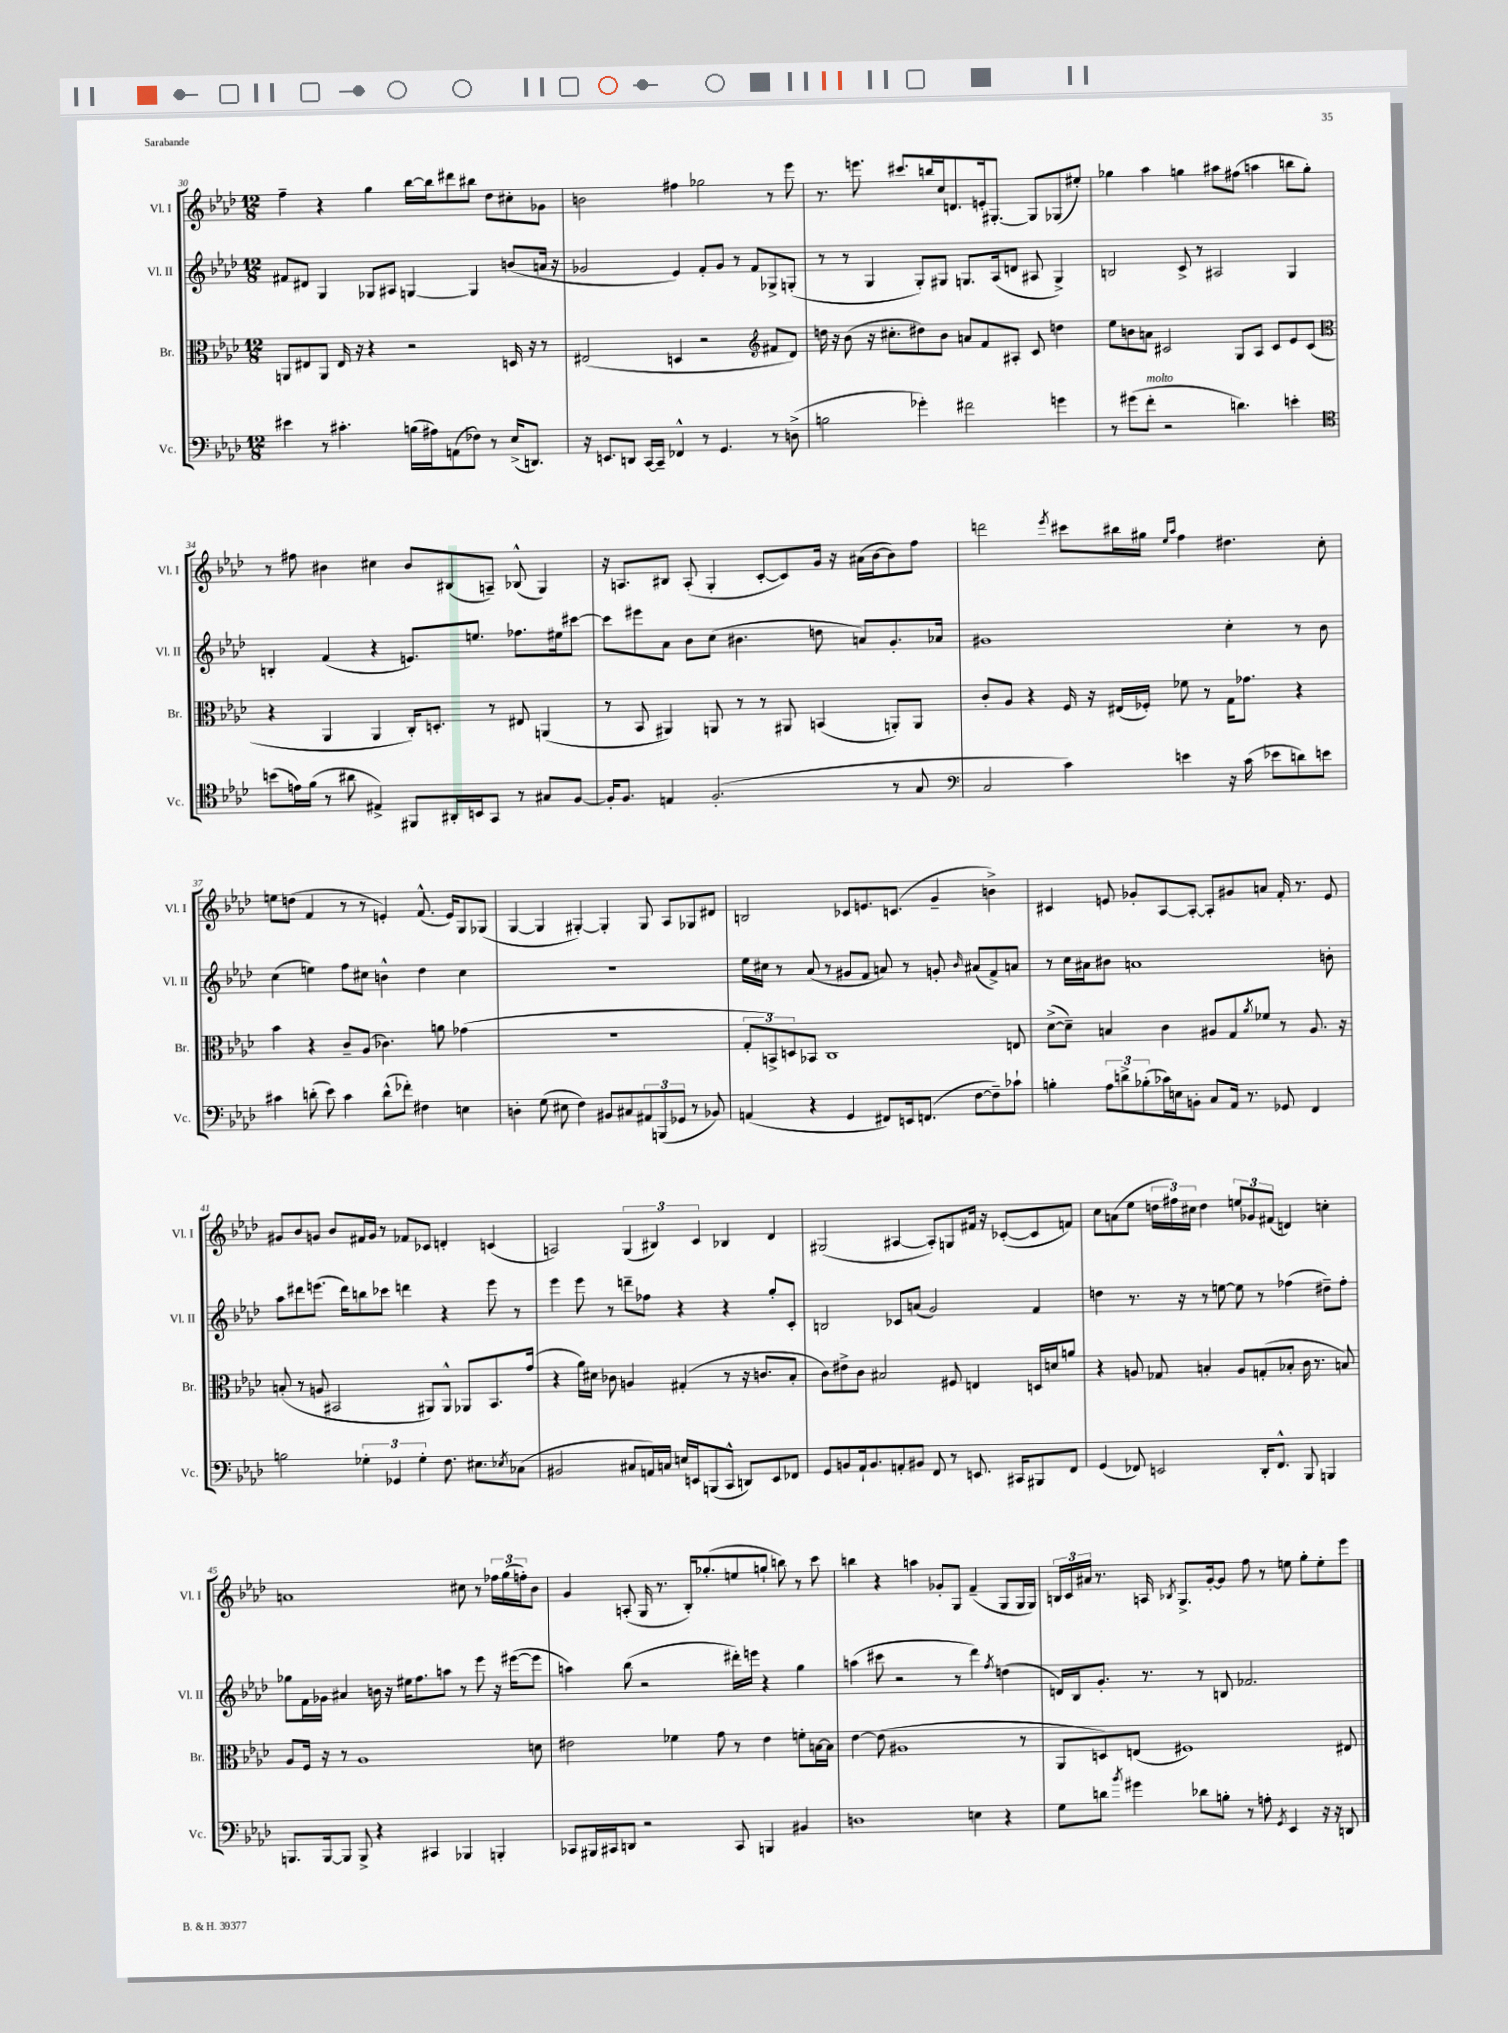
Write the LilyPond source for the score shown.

<<
\new StaffGroup <<
\new Staff = "s0" \with { instrumentName = "Vl. I" shortInstrumentName = "Vl. I" } {
    \clef treble \key aes \major \numericTimeSignature \time 12/8
    f''4-- r4 g''4 bes''16~ bes''16 dis'''8 bis''8 des''8 cis''8-. ges'8 |
    b'2 fis''4 ges''2 r8 ees'''8 |
    r8. e'''8. cis'''8. b''16 c''16 d'8. e'16-. gis8.~-. gis8 ges8( eis''8-.) |
    ges''4 aes''4 g''4 ais''8 fis''8( a''4 b''8 g''8-.) |
    r8 fis''8 bis'4 cis''4 bis'8 bis8( a8--) bes8-^( g4) |
    r16 a8. bis8 a8-.( g4-. c'8~-. c'8) g'16 r16 ais'16( bes'16~ bes'8) f''8 |
    d'''2 \acciaccatura { ees'''8 } cis'''8 bis''16 gis''16 \grace { ees''16 aes''16 } f''4 dis''4. c''8-. |
    e''8 d''8( f'4 r8 r8 e'4-.) f'8.-^( e'16) g8 ges8( |
    g4~ g4 gis4~-.) gis4-. gis8 aes8 ges8 dis'8 |
    b2 ces'8 e'8. c'8.( g'4-- b'4->) |
    cis'4 e'8 ges'8-. aes8~ aes8~-. aes8-. gis'8 a'8 f'16-. r8. e'8 |
    gis'8 bes'8 g'8 bes'8 fis'16 g'16 r8 fes'8 ces'8 d'4-. c'4( |
    a2) \tuplet 3/2 { g4( bis4) c'4 } bes4 des'4 |
    gis2( ais4~ ais8-.) g8 fis'16 r16 ces'8~-.( ces'8 f'8) |
    c''8 a'8( ees''8 \tuplet 3/2 { d''16 fis''16) cis''16 } d''4 \tuplet 3/2 { e''8 ges'8 fis'8( } d'4) c''4-. |
    a'1 cis''8 r8 \tuplet 3/2 { fes''16 g''16( f''16-.) } bes'8 |
    g'4 a8-.( g16 r8. bes16-.) ges''8.-.( e''8 g''8-! b''8) r8 c'''8 |
    b''4 r4 a''4 ges'8-. g8 f'4--( g8 g16 g16) |
    \tuplet 3/2 { b16 c'16 ais'16 } r8. a16 \acciaccatura { bes8 } g8.-> g'16~-. g'8 f''8 r8 e''8 g''8-. e''8-. ees'''8 \bar "|." |
}
\new Staff = "s1" \with { instrumentName = "Vl. II" shortInstrumentName = "Vl. II" } {
    \clef treble \key aes \major \numericTimeSignature \time 12/8
    fis'8 dis'8 g4 ges8 ais8 g4~ g4 b'8( a'16 r16 |
    ges'2 ees'4) f'8-. ges'8 r8 f'8 ges8-> g8-.( |
    r8 r8 g4 g8-.) gis8 g8. aes16( d'8 ais8 g4->) |
    b2 c'8-> r8 ais2 g4 |
    b4-. f'4( r4 e'8.) e''8. fes''8. eis''16 cis'''8~ |
    cis'''8 eis'''8 aes'8 bes'8 c''8( bis'4. d''8 a'8) g'8.-. aes'16 |
    gis'1 c''4-. r8 bes'8 |
    c''4( e''4) f''8 cis''8 b'4-^ des''4 cis''4 |
    R1. |
    ees''16 cis''16 r8 aes'8( r8 gis'8 f'8 a'8) r8 g'8-. \grace { bes'16 } ais'8( f'8->) a'8 |
    r8 c''16 ais'16 bis'8 a'1 b'8-. |
    aes''8 dis'''8 e'''8.( dis'''16) b''8 ces'''8 d'''4 r4 e'''8 r8 |
    ees'''4 ees'''8 r8 d'''8-- fes''8 r4 r4 g''8-. c'8-. |
    b2 ces'8 a'8( g'2) f'4 |
    d''4 r8. r16 r8 e''8~ e''8 r8 fes''4( dis''8--) fes''8-. |
    ges''8 f'16 ges'16 ais'4 b'16 r16 eis''16 f''8. a''8 r8 ees'''8 r16 eis'''16~( eis'''8 |
    a''4) bes''8( r2 dis'''16-.) e'''16 r4 g''4 |
    a''4( cis'''8 r2 r8 des'''4) \acciaccatura { f''8 } d''4( |
    d'16) bes16 g'8.-. r8. r8 b8 fes'2. \bar "|." |
}
\new Staff = "s2" \with { instrumentName = "Br." shortInstrumentName = "Br." } {
    \clef alto \key aes \major \numericTimeSignature \time 12/8
    a,8 eis8 a,8 eis16 r16 r4 r2 d16 r16 r8 |
    eis2( d4 r2 \clef treble fis'8 des'8) |
    d''16 r16 bes'8( r16 cis''8.-. dis''8) bes'8 a'8 f'8 ais8-. c'8 d''4 |
    ees''8 b'8 a'8 cis'2 g8 aes8 cis'8 ees'8 cis'8( |
    \clef alto r4 aes,4 aes,4 c16-.) d8.-. r8 eis8 a,4( |
    r8 bes,8 ais,4) a,8 r8 r8 ais,8 b,4( a,8-.) a,8 |
    c'8-. aes8 r4 f16 r16 eis16( fes16-.) fes'8 r8 g16 ges'8. r4 |
    bes'4 r4 c'8-- aes8( ces'4.) a'8 ges'4( |
    R1. |
    \tuplet 3/2 { g8-. b,8->) d8 } bes,8 c1 e8 |
    des'8~->( des'8--) b4 c'4 ais8 g8 \acciaccatura { aes'8 } fes'8 r8 ais8. r16 |
    b8-.( r8 a8 bis,2 ais,8) ais,8-^ aes,8 bis,8. g'16( |
    r4 aes'16) dis'16 ces'8 a4 gis4-.( r8 r16 c'8. bes8-. |
    c'8) eis'8-> c'8 bis2 fis8 e4 d16 d'16 a'8 |
    r4 a8 ges8 b4-. a8 g8-.( bes8-. c'16 r8. b8) |
    aes8 f16 r16 r8 aes1 d'8 |
    eis'2 fes'4 g'8 r8 eis'4 f'8-. b16~ b16 |
    ees'4~ ees'8( ais1 r8 |
    aes,8 d8) e8( fis1) eis8 \bar "|." |
}
\new Staff = "s3" \with { instrumentName = "Vc." shortInstrumentName = "Vc." } {
    \clef bass \key aes \major \numericTimeSignature \time 12/8
    eis'4 r8 cis'4.-. b16( ais16) a,8( fes8) r8 ees16->( d,8.) |
    r16 e,8. d,8 c,16~ c,16-- fes,4-^ r8 g,4. r8 d8->( |
    b2 ges'4-.) fis'2 g'4 |
    r8 gis'8( f'8-.^\markup { \italic "molto" } r2 d'4.) e'4-. |
    \clef tenor b'8( e'16) f'16( r8 ais'8 eis4->) fis,8 ais,16-. b,16 g,8 r8 gis8 f8~ |
    f16-. f8. e4 f2.-.( r8 g8 |
    \clef bass c2 c'4) e'4 r16 c'16( ees'8 d'8) e'8 |
    cis'4 d'8-.( ees'8) cis'4 d'8-^( fes'8-.) fis4 e4 |
    d4-. g8( eis8 f4) bis,8 cis8 \tuplet 3/2 { ais,8 b,,8( ges,8 } r8 bes,8) |
    a,4( r4 g,4 fis,8) e,16 f,8.( f8~ f8--) ces'8-! |
    b4-. \tuplet 3/2 { aes8 d'8-> bes8-.( } ces'16) e16 b,8-. c8 aes,16 r8. ges,8 f,4 |
    b2 \tuplet 3/2 { ges4-. ges,4 ges4-. } f8. eis8. \acciaccatura { ees8 } ces8( |
    bis,2 cis8 a,16) c16 e16 e,16 b,,8( c,8-^ d,8) e,8 fes,8 |
    g,8 b,8 aes,16-! b,8. a,8-. bis,8 f,8 r8 e,8. cis,16 bis,,8 f,8 |
    g,4( fes,8) e,2 des,16-. fes,8.-^ bes,,8 b,,4 |
    b,,8. b,,16~ b,,8 b,,8-> r4 cis,4 bes,,4 b,,4-. |
    ces,8 bis,,16 cis,16 d,8 r2 cis,8 b,,4 bis,4 |
    d1 e4 r4 |
    g8 d'8 \acciaccatura { bes'8 } gis'4 des'8 b8-. r8 a8-. \acciaccatura { g,8 } ees,4 r16 r16 d,8 \bar "|." |
}
>>
>>
\layout { \context { \Score currentBarNumber = #30 } }
